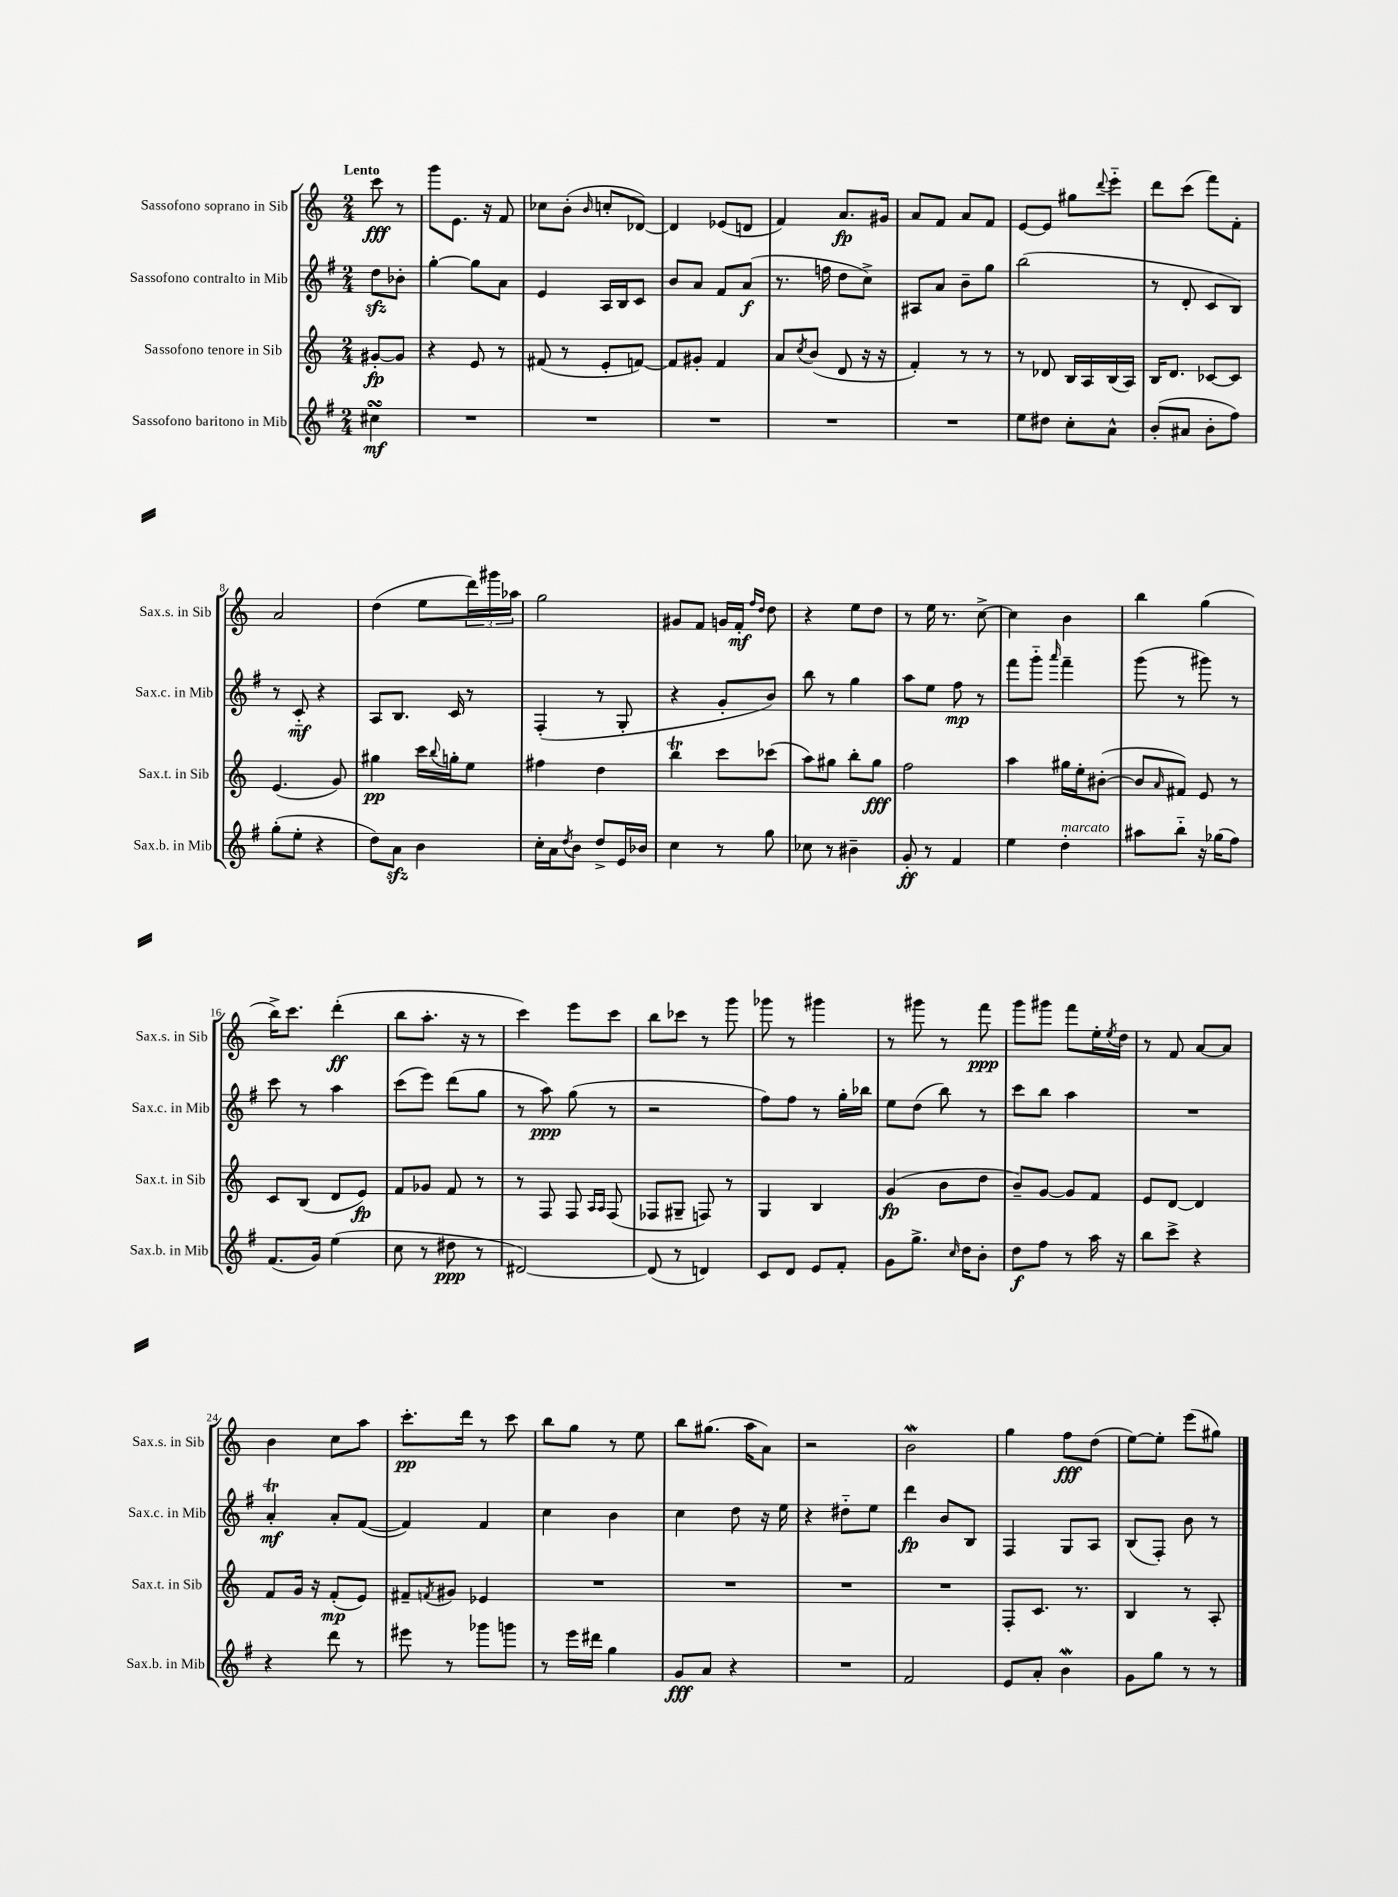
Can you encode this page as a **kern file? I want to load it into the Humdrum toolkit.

**kern	**kern	**kern	**kern
*staff4	*staff3	*staff2	*staff1
*clefG2	*clefG2	*clefG2	*clefG2
*k[f#]	*k[]	*k[f#]	*k[]
*M2/4	*M2/4	*M2/4	*M2/4
4cc#\	[8g#'/L	8dd\L	8ccc\
.	8g#/]J	8b-'\J	8r
=	=	=	=
2r	4r	[4gg'\	8ggg\L
.	.	.	8.e\J
.	8e/	8gg\]L	.
.	.	.	16r
.	8r	8a\J	8f/
=	=	=	=
2r	(8f#/	4e/	8cc-\L
.	8r	.	(8b'\J
.	.	.	16qqb/
.	8e'/L	16A/LL	8cc'/L
.	.	16B/J	.
.	[8f/J)	8c/J	[8d-/J)
=	=	=	=
2r	8f/]L	8b/L	4d-/]
.	8g#'/J	8a/J	.
.	4f/	8f#/L	(8e-/L
.	.	(8a/J	8d/J
=	=	=	=
2r	8a/L	8.r	4f/)
.	8qcc/	.	.
.	(8b/J	.	.
.	.	16ff\	.
.	8d/	8dd\L	8.a/L
.	16r	8cc^\J)	.
.	16r	.	16g#/Jk
=	=	=	=
2r	4f'/)	8A#/L	8a/L
.	.	8a/J	8f/J
.	8r	8b~\L	8a/L
.	8r	8gg\J	8f/J
=	=	=	=
8ee\L	8r	(2bb\	[8e/L
8dd#\J	8d-/	.	8e/]J
8cc'\L	16B/LL	.	8gg#\L
.	16A/	.	.
.	.	.	8qqddd/
8a^^\J	(16B/	.	8eee'~\J
.	16A/JJ)	.	.
=	=	=	=
(8b'/L	16B/LK	8r	8ddd\L
.	8.d/J	.	.
8a#/J	.	8d'/	(8ccc\J
8b'\L	[8c-/L	8c/L	8fff\L)
8ff#\J)	8c-/]J	8B/J)	8f'\J
=	=	=	=
(8gg'\L	(4.e/	8r	2a/
8ee'\J	.	8c'~/	.
4r	.	4r	.
.	8g/)	.	.
=	=	=	=
8dd\L)	4gg#\	8A/L	(4dd\
8a\J	.	8.B/J	.
4b\	16ccc\LL	.	8ee\L
.	8qqbb/	.	.
.	16gg'\J	16c/	.
.	8ee\J	8r	24ddd\L)
.	.	.	24ggg#\
.	.	.	24aa-\JJ
=	=	=	=
16cc'\LL	4ff#\	(4F#'/	2gg\
16a\J	.	.	.
8qdd/	.	.	.
8b\J	.	.	.
8dd^/L	4dd\	8r	.
16e/L	.	8G'/	.
16b-/JJ	.	.	.
=	=	=	=
4cc\	4bb\	4r	8g#/L
.	.	.	8f/J
8r	8ccc\L	8g'/L	16g/LL
.	.	.	16f'/JJ
.	.	.	16qqff/LL
.	.	.	16qqdd/JJ
8gg\	(8ccc-\J	8b/J)	8dd\
=	=	=	=
8cc-\	8aa\L)	8bb\	4r
8r	8gg#\J	8r	.
4b#~\	8bb'\L	4gg\	8ee\L
.	8gg#\J	.	8dd\J
=	=	=	=
8g'/	2ff\	8aa\L	8r
8r	.	8ee\J	16ee\
.	.	.	8.r
4f#/	.	8ff#\	.
.	.	8r	[8cc^\
=	=	=	=
4ee\	4aa\	8fff#\L	4cc\]
.	.	8ggg'~\J	.
.	.	16qqaaa/	.
4dd'\	16gg#\LL	4fff#~\	4b\
.	16ee'\J	.	.
.	([8b#'\J	.	.
=	=	=	=
8aa#\L	8b#/]L	(8ggg\	4bb\
.	16qqa/	.	.
8bb'~\J	8f#/J)	8r	.
16r	8e/	8ggg#\)	(4gg\
(16gg-\LK	.	.	.
8ff#\J)	8r	8r	.
=	=	=	=
(8.f#/L	8c/L	8ccc\	16bb^\LK)
.	.	.	8.ccc\J
.	(8B/J	8r	.
16g/Jk)	.	.	.
(4ee\	8d/L	4aa\	(4ddd'\
.	8e/J)	.	.
=	=	=	=
8cc\	8f/L	(8ccc\L	8bb\L
8r	8g-/J	8eee\J)	8.aa'\J
8dd#\	8f/	(8ddd\L	.
.	.	.	16r
8r	8r	8gg\J	8r
=	=	=	=
[2d#/)	8r	8r	4ccc\)
.	8F/	8aa\)	.
.	8F/	(8gg\	8eee\L
.	16qqA/LL	.	.
.	16qqA/JJ	.	.
.	(8F/	8r	8ccc\J
=	=	=	=
(8d#/]	8F-/L	2r	8bb\L
8r	8G#~/J	.	8ccc-\J
4d/)	8F/)	.	8r
.	8r	.	8ggg\
=	=	=	=
8c/L	4G/	8ff#\L)	8ggg-\
8d/J	.	8ff#\J	8r
8e/L	4B/	8r	4ggg#\
8f#'/J	.	16gg'\LL	.
.	.	16bb-\JJ	.
=	=	=	=
8g\L	(4g/	8ee\L	8r
8.gg^\J	.	(8dd\J	8ggg#\
.	8b\L	8bb\)	8r
16qqcc/	.	.	.
16dd\LK	.	.	.
8b'\J	8dd\J	8r	8fff\
=	=	=	=
8dd\L	8b~/L)	8ccc\L	8ggg\L
8ff#\J	[8g/J	8bb\J	8ggg#\J
8r	8g/]L	4aa\	8fff\L
16aa\	8f/J	.	16ee'\L
.	.	.	8qee/
16r	.	.	16dd\JJ
=	=	=	=
8bb\L	8e/L	2r	8r
8ccc^\J	[8d/J	.	8f/
4r	4d/]	.	[8a/L
.	.	.	8a/]J
=	=	=	=
4r	8f/L	4a'/	4b\
.	16g/Jk	.	.
.	16r	.	.
8ddd\	(8f'/L	8a'/L	8cc\L
8r	8e/J)	([8f#/J	8aa\J
=	=	=	=
8eee#\	8f#~/L	4f#/])	8.ccc'\L
.	8qf/	.	.
8r	8g#/J	.	.
.	.	.	16ddd\Jk
8ggg-\L	4e-/	4f#/	8r
8ggg\J	.	.	8ccc\
=	=	=	=
8r	2r	4cc\	8bb\L
16eee\LL	.	.	8gg\J
16ddd#\JJ	.	.	.
4gg\	.	4b\	8r
.	.	.	8ee\
=	=	=	=
8g/L	2r	4cc\	8bb\L
8a/J	.	.	(8.gg#\J
4r	.	8dd\	.
.	.	.	16aa\LK
.	.	16r	8a\J)
.	.	16ee\	.
=	=	=	=
2r	2r	4r	2r
.	.	8dd#'~\L	.
.	.	8ee\J	.
=	=	=	=
2f#/	2r	4ddd\	2b\
.	.	8b/L	.
.	.	8B/J	.
=	=	=	=
8e/L	8F'/L	4F#/	4gg\
8a'/J	8.c/J	.	.
4b\	.	8G/L	8ff\L
.	8.r	.	.
.	.	8A/J	(8dd\J
=	=	=	=
8g\L	4B/	(8B/L	[8ee\L)
8gg\J	.	8F#'/J)	8ee'\]J
8r	8r	8b\	(8eee\L
8r	8A'/	8r	8gg#\J)
==	==	==	==
*-	*-	*-	*-
